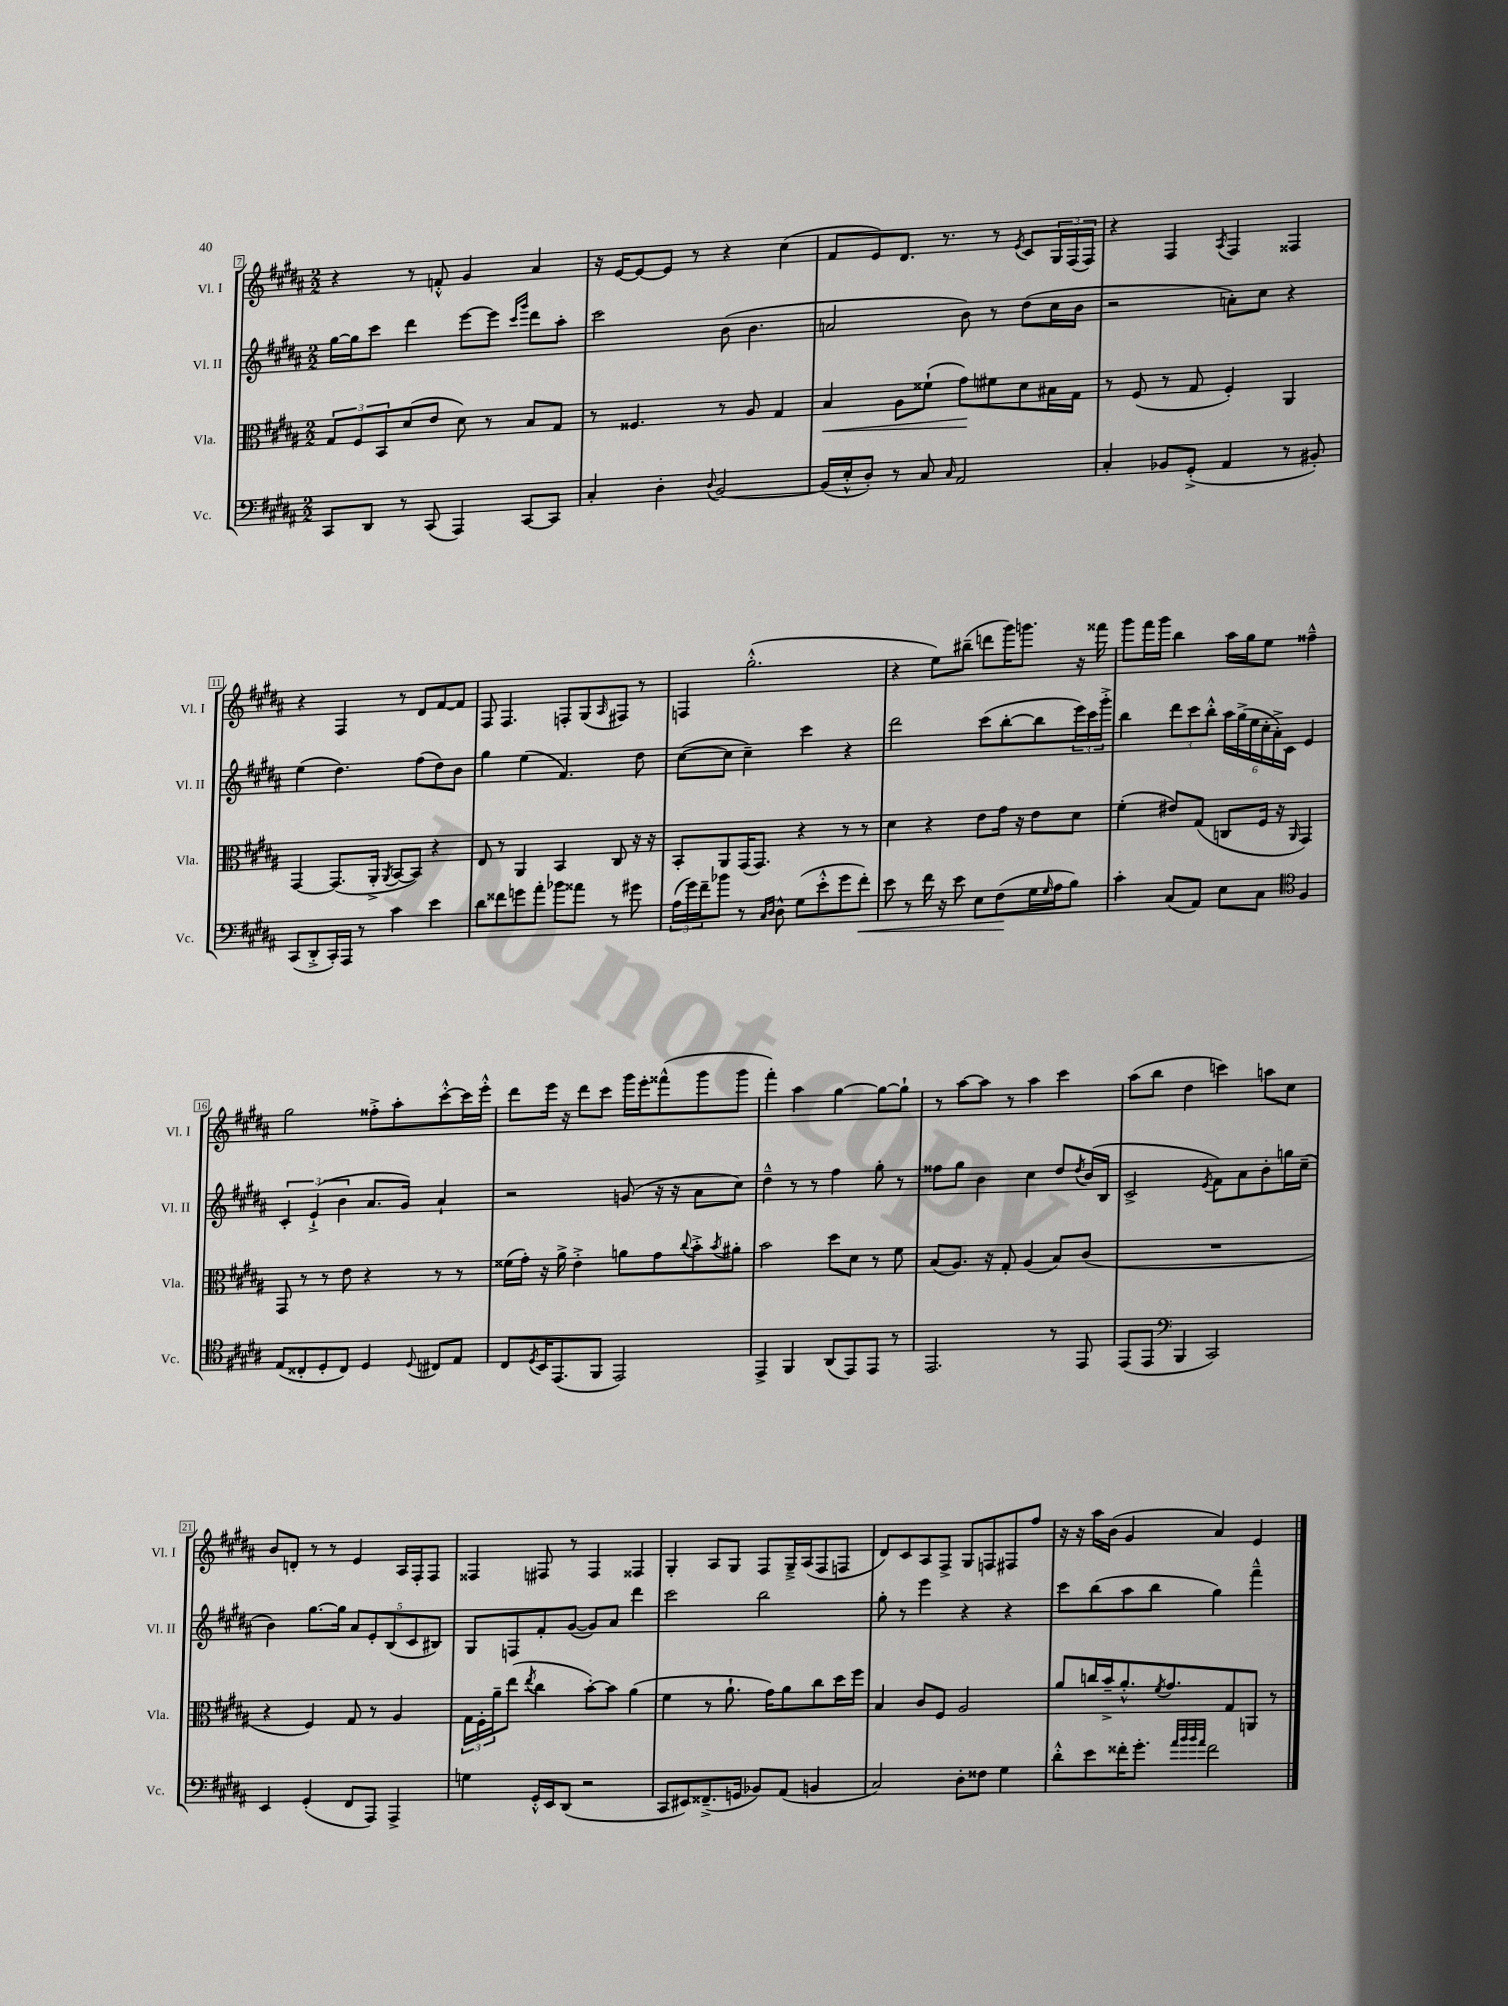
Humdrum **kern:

**kern	**dynam	**kern	**dynam	**kern	**kern
*part4	*part4	*part3	*part3	*part2	*part1
*staff4	*staff4	*staff3	*staff3	*staff2	*staff1
*I"Vc.	*	*I"Vla.	*	*I"Vl. II	*I"Vl. I
*I'Vc.	*	*I'Vla.	*	*I'Vl. II	*I'Vl. I
*clefF4	*	*clefC3	*	*clefG2	*clefG2
*k[f#c#g#d#a#]	*	*k[f#c#g#d#a#]	*	*k[f#c#g#d#a#]	*k[f#c#g#d#a#]
*M2/2	*	*M2/2	*	*M2/2	*M2/2
=7	=7	=7	=7	=7	=7
8CC#/L	.	12G#/L	.	[16gg#\LL	4r
.	.	.	.	16gg#\J]	.
.	.	12F#/	.	.	.
8DD#/J	.	.	.	8ccc#\J	.
.	.	12BB/	.	.	.
8r	.	(8d#/	.	4ddd#\	8r
(8CC#/	.	8e/J	.	.	8fn'^^/
4AAA#/)	.	8d#\)	.	[8eee\L	4g#/
.	.	8r	.	8eee\J]	.
.	.	.	.	16qqccc#/LL	.
.	.	.	.	16qqggg#/JJ	.
[8CC#/L	.	8B/L	.	8ddd#\L	4a#/
8CC#/J]	.	8G#/J	.	8aa#'\J	.
=8	=8	=8	=8	=8	=8
4C#'/	.	8r	.	2ccc#\	16r
.	.	.	.	.	[16e/KL
.	.	4.F##X/	.	.	8e/_
4D#'\	.	.	.	.	8e/J]
.	.	.	.	.	8r
8qqD#/	.	.	.	.	.
[2BB/	.	8r	.	(8b\	4r
.	.	8A#/	.	4.b\	.
.	.	4G#/	.	.	(4cc#\
=9	=9	=9	=9	=9	=9
!	!	!	!LO:HP:b	!	!
(16BB/LL]	.	4B/	<	2an/	8f#/L
16E'^^/J	.	.	.	.	.
8D#'/J)	.	.	.	.	8e/)
8r	.	8A#\L	.	.	8.d#/J
8C#/	.	(8f##X`\J	.	.	.
.	.	.	.	.	8.r
16qqC#/	.	.	.	.	.
2AA#/	.	8g#\L)	.	8b\)	.
.	.	8f#X\	[	8r	8r
.	.	.	.	.	8qe/
.	.	8d#\	.	(8dd#\L	8c#/L
.	.	16B#X\L	.	16cc#\L	24G#/L
.	.	.	.	.	(24F#/
.	.	16G#\JJ	.	16b\JJ	.
.	.	.	.	.	24F#/JJ)
=10	=10	=10	=10	=10	=10
4C#'/	.	8r	.	2r	4r
.	.	(8F#/	.	.	.
8BB-X/L	.	8r	.	.	4F#/
(8GG#'^/J	.	8G#/	.	.	.
.	.	.	.	.	8qA#/
4AA#/	.	4F#'/)	.	8an'\L)	4F#/
.	.	.	.	8cc#\J	.
8r	.	4AA#/	.	4r	4F##X/
8BB#X'/)	.	.	.	.	.
!!LO:LB:g=z
=11	=11	=11	=11	=11	=11
(8CC#/L	.	[4GG#/	.	(4ee\	4r
8DD#'^/	.	.	.	.	.
16CC#'/L)	.	(8.GG#/L]	.	4.dd#\)	4F#/
16AAA#/JJ	.	.	.	.	.
8r	.	.	.	.	.
.	.	16AA#'^/Jk	.	.	.
.	.	8qAA#/	.	.	.
4c#\	.	[8BB/L	.	.	8r
.	.	8BB/J])	.	(8ff#\L	8d#/L
4e\	.	4r	.	8dd#\)	[8f#/
.	.	.	.	8b\J	8f#/J]
=12	=12	=12	=12	=12	=12
8d#\L	.	8E/	.	4gg#\	8F#/
8f##X\	.	8r	.	.	4.F#/
8gn\	.	4AA#/	.	(4ee\	.
8a#'\J	.	.	.	.	.
8b-X\L	.	4BB/	.	4.f#/)	8Fn'/L
8a##X\J	.	.	.	.	(8G#/
.	.	.	.	.	16qqA#/
8r	.	8C#/	.	.	8F#X/J)
8g#X\	.	16r	.	8dd#\	8r
.	.	16r	.	.	.
=13	=13	=13	=13	=13	=13
(24A#\LL	.	8BB'/L	.	([8cc#\L	4Fn/
24g#\)	.	.	.	.	.
24f#~\J	.	.	.	.	.
8b-X\J	.	8AA#/	.	8cc#\J]	.
8r	.	(16GG#/K	.	4cc#~\)	(2.gg#'^^\
.	.	8.GG#/J)	.	.	.
16qqC#/LL	.	.	.	.	.
16qqD#/JJ	.	.	.	.	.
8D#^^\	.	.	.	.	.
(8G#\L	.	4r	.	4ccc#\	.
8e'^^\	.	.	.	.	.
8g#\	.	8r	.	4r	.
!	!LO:HP:b	!	!	!	!
8f#'\J)	<	8r	.	.	.
=14	=14	=14	=14	=14	=14
8e\	.	4d#\	.	2ddd#\	4r
8r	.	.	.	.	.
16f#\	.	4r	.	.	8ee\L)
16r	.	.	.	.	.
8e\	.	.	.	.	(8bb#X~\J
8E\L	.	8e\L	.	(8ccc#\L	8dddn\L
(8F#\	.	16g#\Jk	.	[8bb'\	16ggg#\K)
.	.	16r	.	.	8.gggn\J
16G#\L	[	8e\L	.	8bb\]	.
16qqG#/	.	.	.	.	.
16A#\J	.	.	.	.	.
8B\J)	.	8d#\J	.	24eee\L)	16r
.	.	.	.	24ccc#\	.
.	.	.	.	.	16fff##X\
.	.	.	.	24ggg#'^\JJ	.
=15	=15	=15	=15	=15	=15
4c#'\	.	(4f#'\	.	4bb\	8ggg#\L
.	.	.	.	.	16fff#\L
.	.	.	.	.	16ggg#\JJ
(8C#/L	.	8e#X/L)	.	12ddd#\L	4bb\
.	.	.	.	12ccc#\	.
8AA#/J)	.	(8G#/J	.	.	.
.	.	.	.	12bb'^^\J	.
8E\L	.	8Cn/L	.	24aa#\LL	16aa#\LL
.	.	.	.	(24gg#^\	.
.	.	.	.	.	16gg#\J
.	.	.	.	24ee\	.
8C#\J	.	16F#/Jk	.	24cc#'\	8ee\J
.	.	.	.	24a#'^\)	.
.	.	16r	.	.	.
.	.	.	.	24c#\JJ	.
*clefC4	*	*	*	*	*
.	.	16qqAA#/	.	.	.
4F#/	.	4GG#/)	.	4e/	4ff##X~^^\
!!LO:LB:g=z
=16	=16	=16	=16	=16	=16
(8E/L	.	8GG#/	.	6c#'/	2gg#\
8C##X'/	.	8r	.	.	.
.	.	.	.	(6e`^/	.
8D#'/	.	8r	.	.	.
.	.	.	.	6b\	.
8C##/J)	.	8e\	.	.	.
4D#/	.	4r	.	8.a#/L	8ff##X'^\L
.	.	.	.	.	8aa#'\
.	.	.	.	16g#/Jk)	.
8qqD#/	.	.	.	.	.
8C#X/L	.	8r	.	4a#`/	[8ccc#'^^\
8E/J	.	8r	.	.	16ccc#\L]
.	.	.	.	.	16eee'^^\JJ
=17	=17	=17	=17	=17	=17
8C#/L	.	(16f##X\LL	.	2r	8ddd#\L
.	.	16g#'\JJ)	.	.	.
8qD#/	.	.	.	.	.
16BB/K	.	16r	.	.	16eee\Jk
(8.EE/	.	16a#^\	.	.	16r
.	.	4e'^\	.	.	8ddd#\L
8FF#/J	.	.	.	.	8ccc#\J
2EE/)	.	8an\L	.	(8gn/	16ggg#\LL
.	.	.	.	.	16eee'\J
.	.	8g#\	.	16r	(8fff##X^^\
.	.	.	.	16r	.
.	.	8qqcc#/	.	.	.
.	.	8b'^\	.	8a#\L	8ggg#\
.	.	8qb/	.	.	.
.	.	8a#X'\J	.	8cc#\J)	8ggg#\J
=18	=18	=18	=18	=18	=18
4EE^/	.	2b\	.	4dd#~^^\	4fff#'\)
4FF#/	.	.	.	8r	4aa#\
.	.	.	.	8r	.
(8AA#/L	.	8dd#\L	.	4ff#\	[4gg#\
8EE/)	.	8d#\J	.	.	.
8EE/J	.	8r	.	8gg#'\	8gg#\L_
8r	.	8f#\	.	8r	8gg#`\J]
=19	=19	=19	=19	=19	=19
2.EE/	.	(8B/L	.	8ff##X\L	8r
.	.	8.A#/J)	.	8gg#\J	[8aa#\L
.	.	.	.	4b\	8aa#\J]
.	.	16r	.	.	.
.	.	8G#'/	.	.	8r
.	.	(4A#/	.	4cc#\	4aa#\
8r	.	8B/L)	.	8dd#/L	4ccc#\
.	.	.	.	8qdd#/	.
8EE/	.	(8c#/J	.	(16b/L	.
.	.	.	.	16B/JJ	.
=20	=20	=20	=20	=20	=20
(8EE/L	.	1r	.	2c#^/	(8aa#\L
8EE/J	.	.	.	.	8bb\J
*clefF4	*	*	*	*	*
4BBB/	.	.	.	.	4dd#\
.	.	.	.	8qe/	.
2CC#/)	.	.	.	8f#\L)	4cccn\)
.	.	.	.	8a#\	.
.	.	.	.	8b'\	8aan\L
.	.	.	.	16ggn\L	8cc#\J
.	.	.	.	(16cc#~\JJ	.
!!LO:LB:g=z
=21	=21	=21	=21	=21	=21
4EE/	.	4r	.	4b\)	8b/L
.	.	.	.	.	8dn'/J
(4GG#'/	.	4F#/)	.	[8.gg#\L	8r
.	.	.	.	.	8r
.	.	.	.	16gg#\Jk]	.
8FF#/L	.	8G#/	.	10a#/L	4e/
.	.	.	.	10e'/	.
8AAA#/J)	.	8r	.	.	.
.	.	.	.	(10B/	.
4AAA#^/	.	4A#/	.	.	16A#/LL
.	.	.	.	10c#/	.
.	.	.	.	.	16F#'/J
.	.	.	.	.	8F#/J
.	.	.	.	10B#X/J)	.
=22	=22	=22	=22	=22	=22
4Gn\	.	24G#\LL	.	8G#/L	4F##X/
.	.	24F#'\	.	.	.
.	.	24a#~\J	.	.	.
.	.	(8ee\J	.	8Fn/	.
.	.	8qee/	.	.	.
16GG#'^^/LL	.	4cc#\	.	8f#'/	8F#X/
16EE/J	.	.	.	.	.
(8DD#/J	.	.	.	([8g#/J	8r
2r	.	[8b'\L)	.	8g#/L])	4F#/
.	.	8b\J]	.	8a#/J	.
.	.	(4a#\	.	4ddd#\	4F##X/
=23	=23	=23	=23	=23	=23
8CC#/L	.	4f#\	.	2ccc#\	4G#'/
8EE#X/)	.	.	.	.	.
(8.FF##X~^/	.	8r	.	.	8A#/L
.	.	8.a#`\	.	.	8G#/J
16GGn/Jk	.	.	.	.	.
8BB-X/L)	.	.	.	2bb\	8F#/L
.	.	16g#\KL)	.	.	.
(8AA#/J	.	8a#\	.	.	16G#~^/L
.	.	.	.	.	(16A#/J
4BBn/	.	8cc#\	.	.	8F#/
.	.	16dd#\L	.	.	8Fn/J
.	.	16ff#\JJ	.	.	.
=24	=24	=24	=24	=24	=24
2C#/)	.	4B/	.	8gg#'\	8d#/L)
.	.	.	.	8r	8c#/
.	.	8c#/L	.	4eee\	8A#/
.	.	8F#/J	.	.	8F#^/J
8D#'\L	.	2A#/	.	4r	8G#/L
8F##X\J	.	.	.	.	8Fn/
4G#\	.	.	.	4r	8F#X/
.	.	.	.	.	8ff#/J
=25	=25	=25	=25	=25	=25
8d#'^^\L	.	8a#/L	.	8ccc#\L	16r
.	.	.	.	.	16r
8e\	.	16ccn/L	.	(8bb\	16aa#\LL
.	.	16b~^/J	.	.	(16b\JJ
16f##X'\K	.	8.a#'^^/	.	8aa#\	4g#/
8.g#'\J	.	.	.	.	.
.	.	.	.	8bb\J	.
.	.	8qf#/	.	.	.
.	.	8.g#/	.	.	.
32qqa#/LLL	.	.	.	.	.
32qqb/	.	.	.	.	.
32qqb/	.	.	.	.	.
32qqa#/JJJ	.	.	.	.	.
2f##\	.	.	.	4gg#\)	4a#/)
.	.	8G#/	.	.	.
.	.	8AAn/J	.	4fff#~^^\	4e/
.	.	8r	.	.	.
==	==	==	==	==	==
*-	*-	*-	*-	*-	*-
